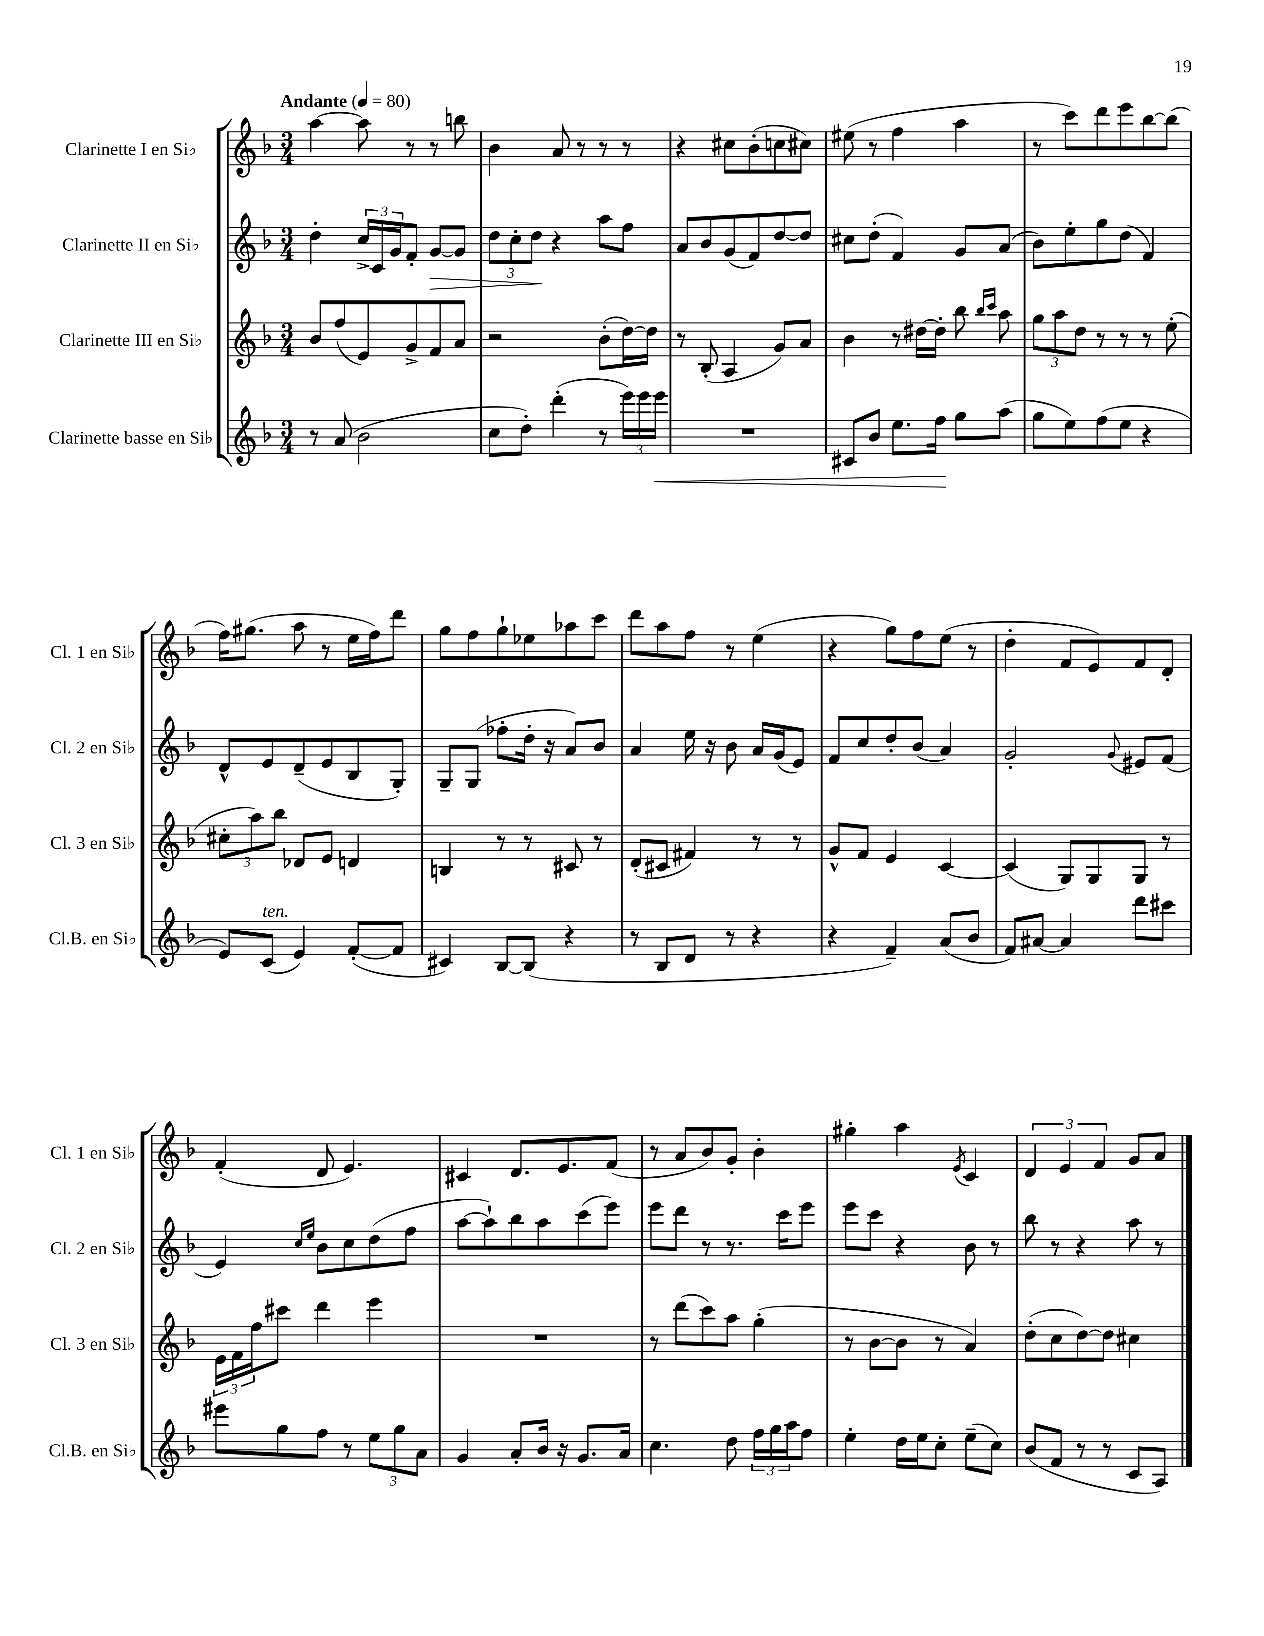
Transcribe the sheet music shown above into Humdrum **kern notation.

**kern	**kern	**kern	**kern
*staff4	*staff3	*staff2	*staff1
*clefG2	*clefG2	*clefG2	*clefG2
*k[b-]	*k[b-]	*k[b-]	*k[b-]
*M3/4	*M3/4	*M3/4	*M3/4
*MM80	*MM80	*MM80	*MM80
8r	8b-	4dd'	[4aa
(8a	(8ff	.	.
2b-	8e)	24cc^	8aa]
.	.	24c	.
.	.	24g	.
.	8g^	8f'	8r
.	8f	[8g	8r
.	8a	8g]	8bb
=	=	=	=
8cc	2r	12dd	4b-
.	.	12cc'	.
8dd')	.	.	.
.	.	12dd	.
(4ddd'	.	4r	8a
.	.	.	8r
8r	(8b-'	8aa	8r
24eee)	[16dd)	8ff	8r
24eee	.	.	.
.	16dd]	.	.
24eee	.	.	.
=	=	=	=
2.r	8r	8a	4r
.	(8B-'	8b-	.
.	4A	(8g	8cc#
.	.	8f)	(8b-'
.	8g)	[8dd	8cc
.	8a	8dd]	8cc#)
=	=	=	=
8c#	4b-	8cc#	(8ee#
8b-	.	(8dd'	8r
8.ee	8r	4f)	4ff
.	[16dd#	.	.
16ff	16dd#']	.	.
8gg	8bb-	8g	4aa
.	16qqbb-	.	.
.	16qqccc	.	.
(8aa	8aa	(8a	.
=	=	=	=
8gg	12gg	8b-)	8r
.	12aa	.	.
8ee)	.	8ee'	8ccc)
.	12dd	.	.
(8ff	8r	8gg	8ddd
8ee	8r	(8dd	8eee
4r	8r	4f)	[8bb-
.	(8ee'	.	(8bb-]
=	=	=	=
8e)	12cc#'	8d^^	16ff)
.	.	.	(8.gg#
.	12aa)	.	.
(8c	.	8e	.
.	12bb-	.	.
4e)	8d-	(8d~	8aa
.	8e	8e	8r
([8f'	4d	8B-	16ee
.	.	.	16ff)
8f]	.	8G')	8ddd
=	=	=	=
4c#)	4B	8G~	8gg
.	.	(8G	8ff
[8B-	8r	8ff-'	8gg`
(8B-]	8r	16dd'	8ee-
.	.	16r	.
4r	8c#	8a)	8aa-
.	8r	8b-	8ccc
=	=	=	=
8r	(8d'	4a	8ddd
8B-	8c#	.	8aa
8d	4f#)	16ee	8ff
.	.	16r	.
8r	.	8b-	8r
4r	8r	16a	(4ee
.	.	(16g	.
.	8r	8e)	.
=	=	=	=
4r	8g^^	8f	4r
.	8f	8cc	.
4f~)	4e	8dd'	8gg)
.	.	(8b-	8ff
(8a	[4c	4a)	(8ee
8b-	.	.	8r
=	=	=	=
8f)	(4c]	2g'	4dd'
[8a#	.	.	.
4a#]	8G)	.	8f
.	8G	.	8e)
.	.	8qqg	.
8ddd	8G	8e#	8f
8ccc#	8r	(8f	8d'
=	=	=	=
8eee#	24e	4e)	(4f'
.	24f	.	.
.	24ff	.	.
8gg	8ccc#	.	.
.	.	16qqcc	.
.	.	16qqee	.
8ff	4ddd	8b-	8d
8r	.	8cc	4.e)
12ee	4eee	(8dd	.
12gg	.	.	.
.	.	8ff	.
12a	.	.	.
=	=	=	=
4g	2.r	[8aa	4c#
.	.	8aa`])	.
8a'	.	8bb-	8.d
16b-	.	8aa	.
16r	.	.	8.e
8.g	.	(8ccc	.
.	.	8eee)	(8f
16a	.	.	.
=	=	=	=
4.cc	8r	8eee	8r
.	(8ddd	8ddd	8a
.	8ccc)	8r	8b-)
8dd	8aa	8.r	8g'
24ff	(4gg'	.	4b-'
24gg	.	.	.
.	.	16ccc	.
24aa	.	.	.
8ff	.	8eee	.
=	=	=	=
4ee'	8r	8eee	4gg#'
.	[8b-	8ccc	.
16dd	8b-]	4r	4aa
16ee	.	.	.
8cc'	8r	.	.
.	.	.	8qe
(8ee~	4a)	8b-	4c
8cc)	.	8r	.
=	=	=	=
(8b-	(8dd'	8bb-	6d
8f	8cc	8r	.
.	.	.	6e
8r	[8dd)	4r	.
.	.	.	6f
8r	8dd]	.	.
8c	4cc#	8aa	8g
8A)	.	8r	8a
==	==	==	==
*-	*-	*-	*-
